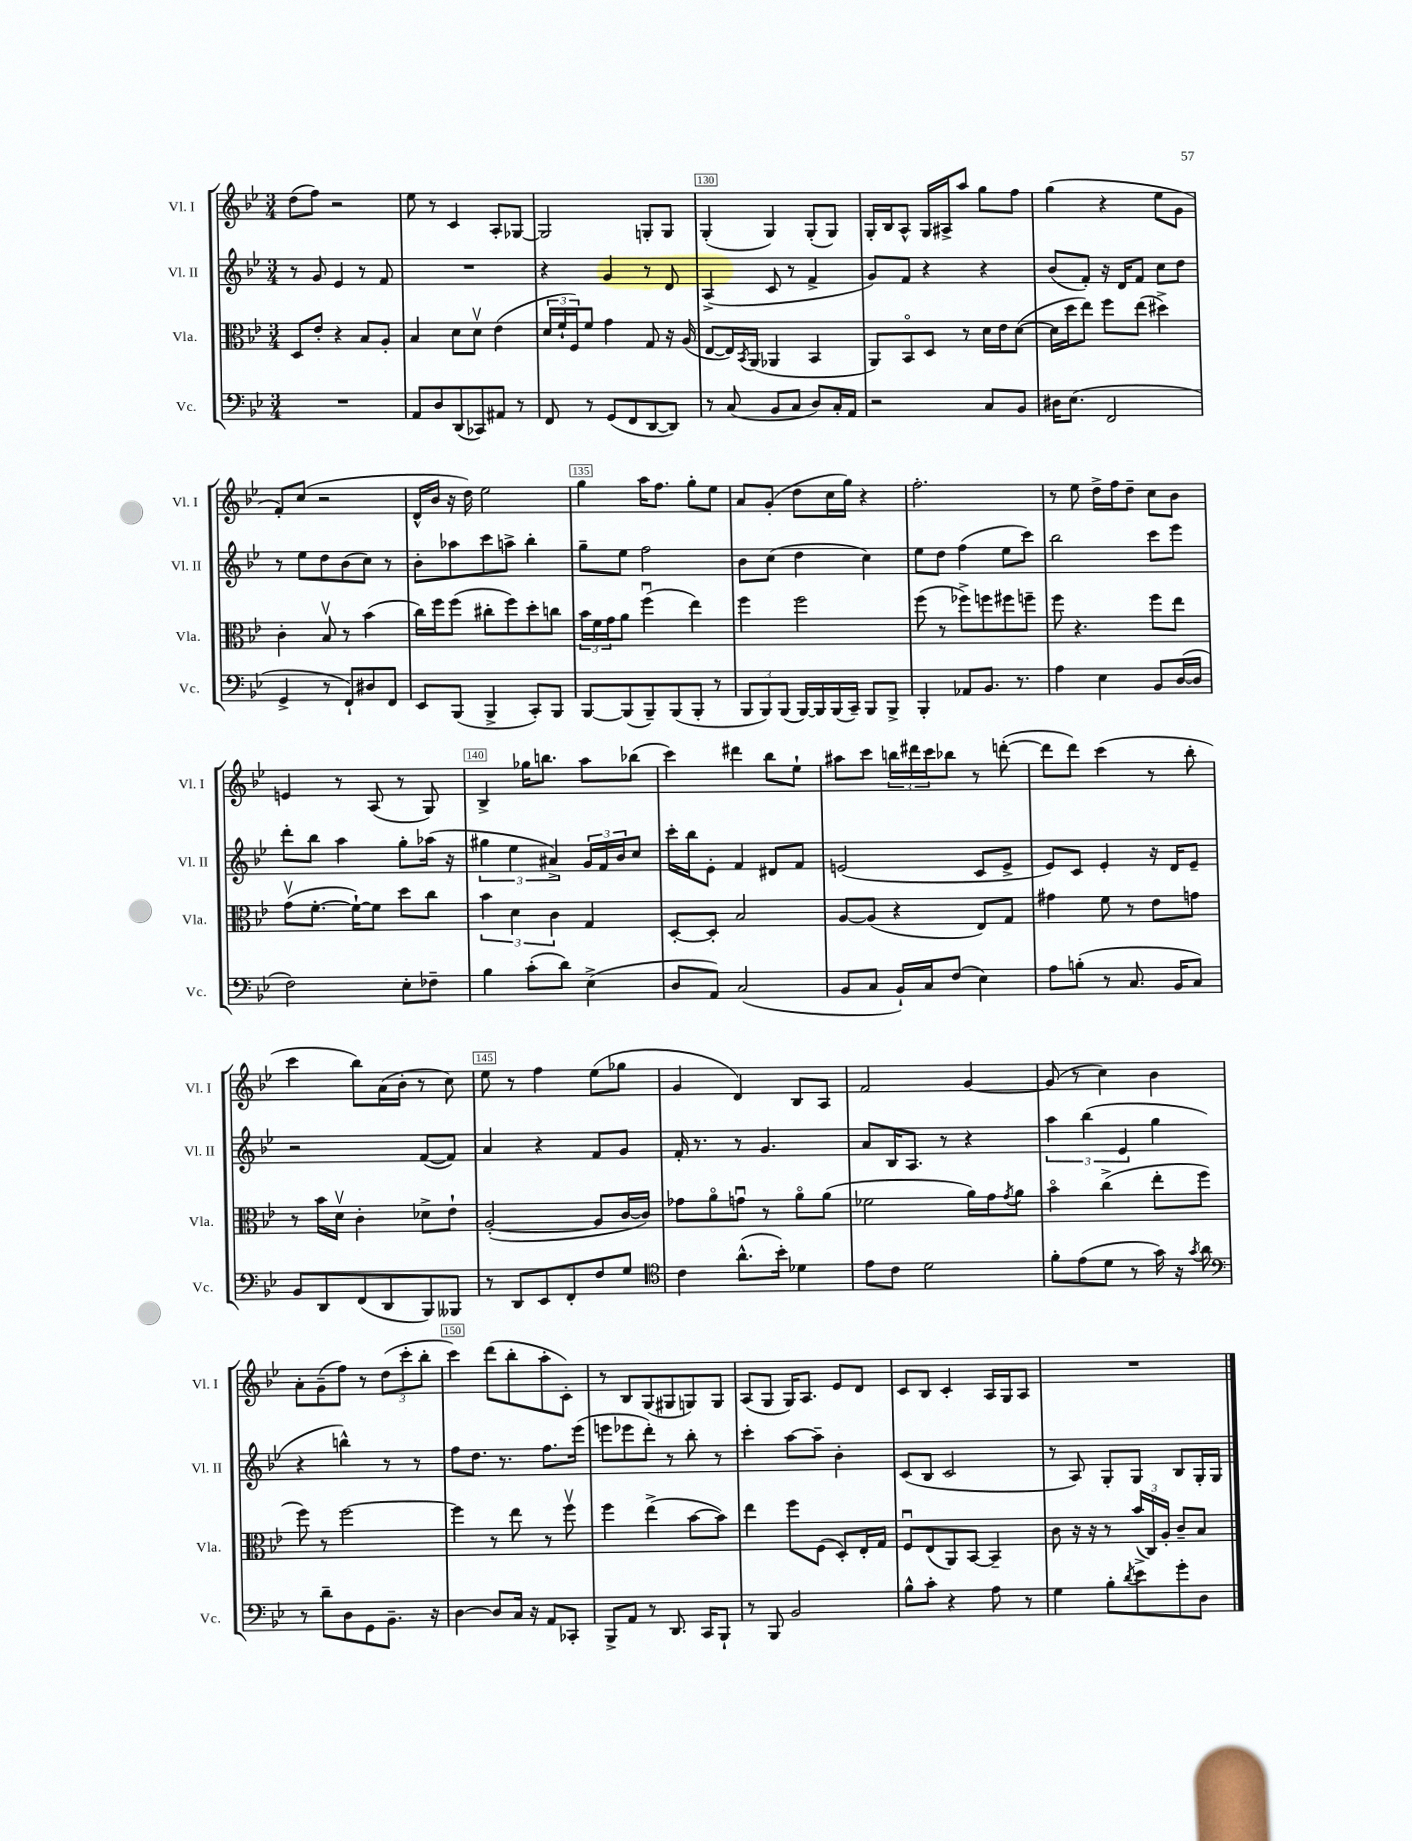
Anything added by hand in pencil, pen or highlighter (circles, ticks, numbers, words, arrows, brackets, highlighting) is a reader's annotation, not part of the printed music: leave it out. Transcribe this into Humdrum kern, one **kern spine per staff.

**kern	**kern	**kern	**kern
*staff4	*staff3	*staff2	*staff1
*clefF4	*clefC3	*clefG2	*clefG2
*k[b-e-]	*k[b-e-]	*k[b-e-]	*k[b-e-]
*M3/4	*M3/4	*M3/4	*M3/4
2.r	8D/L	8r	(8dd\L
.	8e-'/J	8g/	8ff\J)
.	4r	4e-/	2r
.	8B-/L	8r	.
.	8A'/J	8f/	.
=	=	=	=
8AA/L	4B-/	2.r	8ee-\
8D/	.	.	8r
(8DD/	8d\L	.	4c/
8CC-/)	8dv\J	.	.
8AA#/J	(4e-\	.	8A'/L
8r	.	.	[8G-/J
=	=	=	=
8FF/	24d/LL	4r	2G-/]
.	24f`/	.	.
.	24F/J)	.	.
8r	8f/J	.	.
(8GG/L	4g\	4g/	.
8FF/	.	.	.
[8DD/	8G/	8r	8G'/L
8DD/]J)	16r	8d/	8G/J
.	(16A/	.	.
=	=	=	=
8r	[8E-/L	(4A^/	(4G'/
(8C/	16E-/]L)	.	.
.	8qBB-/	.	.
.	(16AA/JJ	.	.
8BB-/L	4AA-/	8c/	4G/)
8C/J	.	8r	.
8D/L)	4BB-/	4f^/	(8G'/L
16C'/L	.	.	8G/J)
16AA/JJ	.	.	.
=	=	=	=
2r	8AA/L)	8g/L)	16G'/LL
.	.	.	16B-/J
.	8BB-o/	8f/J	8A^^/J
.	8D/J	4r	16G/LL
.	.	.	16A#^/J
.	8r	.	8aa/J
8C/L	16d\LL	4r	8gg\L
.	16e-\J	.	.
8BB-/J	([8d\J	.	8ff\J
=	=	=	=
16D#\LK	16d\]LL	(8b-/L	(4gg\
(8.E-\J	16dd\J	.	.
.	8ee-\J)	8f'/J)	.
2FF/	8ff\L	16r	4r
.	.	16d/LK	.
.	(8ee-\J	8f/J	.
.	4dd#^\)	8cc\L	8ee-\L
.	.	8dd\J	8g\J
=	=	=	=
4GG^/	4c'\	8r	8f'/L)
.	.	8ee-\L	(8cc/J
8r	8B-v/	8dd\	2r
8FF`/L)	8r	(8b-\	.
8D#/	(4b-\	8cc\J)	.
8FF/J	.	8r	.
=	=	=	=
8EE-/L	16cc\LL)	8b-'\L	16d^^/LL
.	16ff\J	.	16b-/JJ
(8BBB-/J	(8ff\J	8aa-\	16r
.	.	.	16dd\)
4BBB-^/	8cc#'\L	8ccc\	2ee-\
.	8ff\)	8aa^\J	.
8CC'/L)	8dd'\	4bb-'\	.
8BBB-/J	8cc\J	.	.
=	=	=	=
[8BBB-/L	24b-\LL	8gg~\L	4gg\
.	24f\	.	.
.	24g\J	.	.
(8BBB-/]	8a\J	8ee-\J	.
8BBB-~/)	(4ffu\	2ff\	16aa\LK
.	.	.	8.ff\J
(8BBB-/	.	.	.
8BBB-'/J	4ee-\)	.	8gg'\L
8r	.	.	8ee-\J
=	=	=	=
12BBB-/L	4ff\	8b-\L	8a/L
12BBB-/)	.	.	.
.	.	(8cc\J	(8g'/J
(12BBB-/J	.	.	.
[16BBB-/LL)	2ff\	4dd\	8dd\L
16BBB-/]	.	.	.
(16BBB-/	.	.	16cc\L
16CC~/JJ)	.	.	16gg\JJ)
8BBB-/L	.	4cc\)	4r
8BBB-^/J	.	.	.
=	=	=	=
4BBB-'/	(8ff\	8ee-\L	2.ff'\
.	8r	8dd\J	.
8AA-/L	8ff-^\L)	(4ff\	.
8.BB-/J	8ff\	.	.
.	8ff#\	8ee-\L	.
8.r	.	.	.
.	8ff~\J	8ccc\J)	.
=	=	=	=
4A\	8ff\	2bb-\	8r
.	4.r	.	8ee-\
4E-\	.	.	16dd^\LL
.	.	.	16ff\J
.	.	.	8dd~\J
8BB-/L	8ff\L	8ccc\L	8cc\L
([16D/L	8ee-\J	8eee-\J	8b-\J
16D/]JJ	.	.	.
=	=	=	=
2F\)	(8gv\L	8ddd'\L	4e/
.	[8.f'\J	8bb-\J	.
.	.	4aa\	8r
.	16f`\_LK)	.	.
.	8f\]J	.	(8A/
8E-'\L	8dd\L	8gg'\L	8r
8F-~\J	8cc\J	(16aa-\Jk	8G/)
.	.	16r	.
=	=	=	=
4B-\	6b-\	6gg#\	4B-^/
.	6d\	6ee-\	.
(8c'\L	.	.	16gg-\LK
.	.	.	8.bb\J
.	6c\	6a#^/)	.
8d\J)	.	.	.
(4E-^\	4G/	24g/LL	8aa\L
.	.	24f/	.
.	.	24b-/J	.
.	.	8cc/J	(8bb-\J
=	=	=	=
8D/L	[8D'/L	16ccc'\LL	4ccc\)
.	.	16bb-\J	.
8AA/J)	8D'/]J	8e-'\J	.
(2C/	2B-/	4f/	4ddd#\
.	.	8d#/L	8bb-\L
.	.	8f/J	8ee-`\J
=	=	=	=
8BB-/L	[8A/L	(2e/	8aa#\L
8C/J	(8A/]J	.	8ccc\J
16BB-`/LL)	4r	.	24bb\LL
.	.	.	24ddd#\
16C/J	.	.	.
.	.	.	24ccc\J
(8F/J	.	.	8bb-\J
4E-\)	8E-/L)	8c/L	8r
.	8G/J	8e^/J	([8ddd'\
=	=	=	=
8A\L	4g#\	8e-/L)	8ddd\]L
(8B'\J	.	8c/J	8ddd\J)
8r	8f\	4e-'/	(4ccc\
8.C/	8r	.	.
.	8e-\L	16r	8r
16BB-/LK	.	16d/LK	.
8C/J)	8g\J	8e-~/J	8bb-'\
=	=	=	=
8BB-/L	8r	2r	4ccc\
8DD/	16b-\LL	.	.
.	16dv\JJ	.	.
(8FF/	4c'\	.	8bb-\L)
8DD/	.	.	(16a\L
.	.	.	16b-'\JJ
8BBB-/)	8d-^\L	([8f/L	8r
8BBB--/J	8e-`\J	8f/]J)	8cc\)
=	=	=	=
8r	([2A'/	4a/	8ee-\
8DD/L	.	.	8r
8EE-/	.	4r	4ff\
8FF'/	.	.	.
8F/	8A/]L	8f/L	(8ee-\L
8G/J	[16c/L	8g/J	8gg-\J
.	16c/]JJ)	.	.
=	=	=	=
*clefC4	*	*	*
4c\	8g-\L	16f'/	4g/
.	.	8.r	.
.	8ao\	.	.
(8.a^^\L	8gu\J	8r	4d/)
.	8r	4.g/	.
16b-'\Jk)	.	.	.
4d-\	8ao\L	.	8B-/L
.	(8a\J	.	8A/J
=	=	=	=
8e-\L	2f-\	8a/L	2f/
8c\J	.	16B-/K	.
.	.	8.A/J	.
2d\	.	.	.
.	.	8r	.
.	16a\LL)	4r	[4g/
.	16g\J	.	.
.	8qg/	.	.
.	8a\J	.	.
=	=	=	=
8f'\L	4b-o\	6aa\	(8g/]
(8e-\	.	.	8r
.	.	(6bb-\	.
8d\J	(4cc^\	.	4cc\)
.	.	6e-/	.
8r	.	.	.
16g\)	8ee-'\L	4gg\	4b-\
16r	.	.	.
8qg/	.	.	.
8a\	8ff\J	.	.
=	=	=	=
*clefF4	*	*	*
8r	8ff\)	4r	8a'\L
8d~\L	8r	.	(8g~\
8D\	[2ff\	4bb^^\)	8ff\J)
8GG\	.	.	8r
8.BB-~\J	.	8r	(12dd\L
.	.	.	12ccc'\
.	.	8r	.
.	.	.	12bb-'\J
16r	.	.	.
=	=	=	=
[4D\	4ff\]	8ff\L	4ccc\)
.	.	8.dd\J	.
8D/]L	8r	.	(8ddd\L
.	.	8.r	.
16C/Jk	8ee-\	.	8bb-'\
16r	.	.	.
8AA/L	8r	8.ff\L	8aa'\
8CC-'/J	8ffv\	.	8c'\J)
.	.	(16eee-\Jk	.
=	=	=	=
8BBB-^/L	4ff\	8eee\L	8r
8AA/J	.	8eee-\	8B-/L
8r	(4ee-^\	8ddd'\J)	(8G/
8.DD/	.	8r	8G#/
.	[8b-\L	8bb-'\	8G/)
16CC/LK	.	.	.
8BBB-`/J	8b-\]J)	8r	8G/J
=	=	=	=
8r	4ee-\	4ccc'\	(8A/L
8BBB-/	.	.	8G/J
2BB-/	8ff\L	[8aa\L	16G/LK)
.	.	.	8.A/J
.	(8F\J	8aa~\]J	.
.	8D'/L)	4b-'\	8e-/L
.	16E-'/L	.	8d/J
.	16G/JJ	.	.
=	=	=	=
8B-^^\L	8Fu/L	(8c/L	8c/L
8c'\J	(8E-/	8B-/J	8B-/J
4r	8AA/)	2c/	4c'/
.	[8BB-/J	.	.
8A\	4BB-~/]	.	16A/LL
.	.	.	16G/J
8r	.	.	8A/J
=	=	=	=
4G\	8c\	8r	2.r
.	16r	8A/)	.
.	16r	.	.
8B-'\L	8r	8G'/L	.
8qd/	.	.	.
8e-\	(24b-^/LL	8G/J	.
.	24C/)	.	.
.	24A'/JJ	.	.
8g'\	8c~/L	8B-/L	.
8D\J	8B-/J	16G'/L	.
.	.	16G/JJ	.
==	==	==	==
*-	*-	*-	*-
